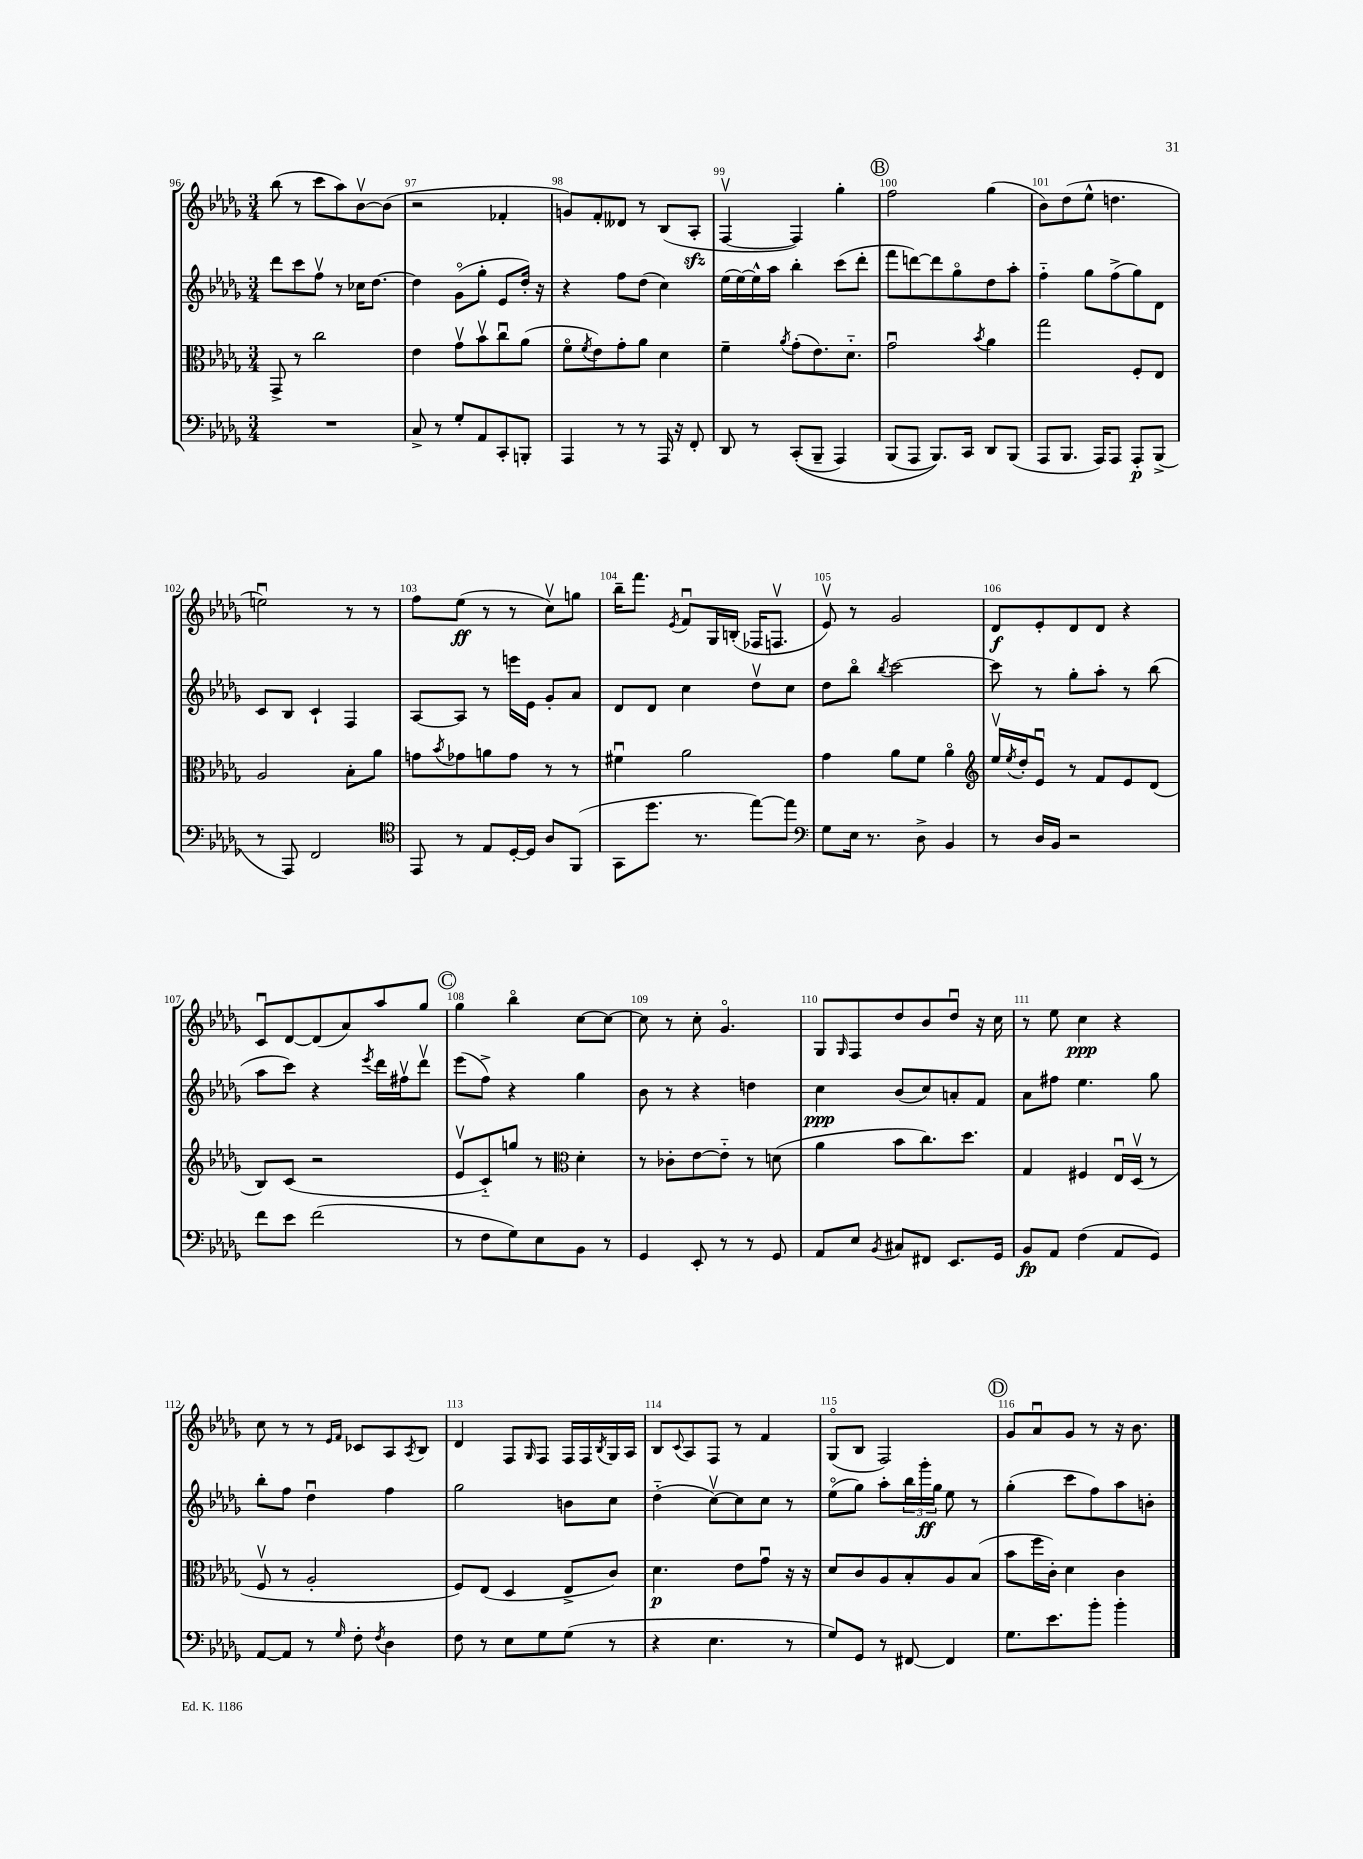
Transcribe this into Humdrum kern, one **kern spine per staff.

**kern	**dynam	**kern	**dynam	**kern	**dynam	**kern	**dynam
*part4	*part4	*part3	*part3	*part2	*part2	*part1	*part1
*staff4	*staff4	*staff3	*staff3	*staff2	*staff2	*staff1	*staff1
*clefF4	*	*clefC3	*	*clefG2	*	*clefG2	*
*k[b-e-a-d-g-]	*	*k[b-e-a-d-g-]	*	*k[b-e-a-d-g-]	*	*k[b-e-a-d-g-]	*
*M3/4	*	*M3/4	*	*M3/4	*	*M3/4	*
=96	=96	=96	=96	=96	=96	=96	=96
2.r	.	8GG-^/	.	8ddd-\L	.	(8bb-\	.
.	.	8r	.	8ccc\	.	8r	.
.	.	2cc\	.	8ffv\J	.	8ccc\L	.
.	.	.	.	8r	.	8aa-\)	.
.	.	.	.	16cc-X\KL	.	[8b-v\	.
.	.	.	.	[8.dd-\J	.	.	.
.	.	.	.	.	.	(8b-\J]	.
=97	=97	=97	=97	=97	=97	=97	=97
8C^/	.	4e-\	.	4dd-\]	.	2r	.
8r	.	.	.	.	.	.	.
8G-'/L	.	8g-v\L	.	(8g-\L	.	.	.
8AA-/	.	8b-v\	.	8gg-'\J	.	.	.
8CC'/	.	8ccu\	.	8e-/L	.	4f-X'/	.
8BBBn'/J	.	(8a-\J	.	16dd-'/Jk)	.	.	.
.	.	.	.	16r	.	.	.
=98	=98	=98	=98	=98	=98	=98	=98
4AAA-/	.	8f\L	.	4r	.	8gn/L)	.
.	.	8qf/	.	.	.	.	.
.	.	8e-\)	.	.	.	8f'/	.
8r	.	8g-'\	.	8ff\L	.	8d--X/J	.
8r	.	8a-\J	.	(8dd-\J	.	8r	.
16AAA-/	.	4d-\	.	4cc\)	.	(8B-/L	.
16r	.	.	.	.	.	.	.
8FF'/	.	.	.	.	.	8A-zz'/J	.
=99	=99	=99	=99	=99	=99	=99	=99
8DD-/	.	4f~\	.	(16ee-\LL	.	[4Fv/	.
.	.	.	.	[16ee-\)	.	.	.
8r	.	.	.	16ee-^^\]	.	.	.
.	.	.	.	16aa-\JJ	.	.	.
.	.	8qa-/	.	.	.	.	.
((8CC'/L	.	(8g-'\L	.	4bb-'\	.	4F/])	.
8BBB-~/J	.	8.e-\)	.	.	.	.	.
4AAA-/)	.	.	.	(8ccc\L	.	4gg-'\	.
.	.	8.d-\J	.	.	.	.	.
.	.	.	.	8ddd-'\J	.	.	.
!!LO:REH:place=s1:t=B
=100	=100	=100	=100	=100	=100	=100	=100
(8BBB-/L	.	2g-u\	.	8fff\L	.	2ff\	.
8AAA-/J	.	.	.	[8dddn\)	.	.	.
8.BBB-/L))	.	.	.	8ddd\]	.	.	.
.	.	.	.	8gg-\	.	.	.
16CC/Jk	.	.	.	.	.	.	.
.	.	8qb-/	.	.	.	.	.
8DD-/L	.	4a-\	.	8dd-\	.	(4gg-\	.
(8BBB-/J	.	.	.	8aa-'\J	.	.	.
=101	=101	=101	=101	=101	=101	=101	=101
8AAA-/L	.	2gg-\	.	4ff\	.	8b-\L)	.
8.BBB-/J	.	.	.	.	.	(8dd-\	.
.	.	.	.	8gg-\L	.	8ee-^^\J	.
16AAA-/KL)	.	.	.	.	.	.	.
8AAA-/J	.	.	.	(8ff^\	.	4.ddn\	.
8AAA-'/L	p	8F'/L	.	8gg-\)	.	.	.
(8BBB-^/J	.	8E-/J	.	8d-\J	.	.	.
!!LO:LB:g=z
=102	=102	=102	=102	=102	=102	=102	=102
8r	.	2A-/	.	8c/L	.	2eenu\)	.
8AAA-/)	.	.	.	8B-/J	.	.	.
2FF/	.	.	.	4c`/	.	.	.
.	.	8B-'\L	.	4F/	.	8r	.
.	.	8a-\J	.	.	.	8r	.
=103	=103	=103	=103	=103	=103	=103	=103
*clefC4	*	*	*	*	*	*	*
8EE-/	.	8gn\L	.	[8A-/L	.	8ff\L	.
.	.	8qb-/	.	.	.	.	.
8r	.	8g-X\	.	8A-/J]	.	(8ee-\J	ff
8E-/L	.	8an\	.	8r	.	8r	.
[16D-'/L	.	8g-\J	.	16eeen\LL	.	8r	.
16D-/JJ]	.	.	.	16e-\JJ	.	.	.
8A-/L	.	8r	.	8g-'/L	.	8ccv\L)	.
(8FF/J	.	8r	.	8a-/J	.	8ggn\J	.
=104	=104	=104	=104	=104	=104	=104	=104
8GG-\L	.	4f#Xu\	.	8d-/L	.	16bb-~\KL	.
.	.	.	.	.	.	8.fff\J	.
8.dd-\J	.	.	.	8d-/J	.	.	.
.	.	.	.	.	.	8qe-/	.
.	.	2a-\	.	4cc\	.	8fu/L	.
8.r	.	.	.	.	.	.	.
.	.	.	.	.	.	16G-/L	.
.	.	.	.	.	.	(16Bn'/JJ	.
[8ee-\L)	.	.	.	8dd-v\L	.	16F-X/KL	.
.	.	.	.	.	.	8.Fnv/J	.
8ee-\J]	.	.	.	8cc\J	.	.	.
=105	=105	=105	=105	=105	=105	=105	=105
*clefF4	*	*	*	*	*	*	*
8G-\L	.	4g-\	.	8dd-\L	.	8e-v/)	.
16E-\Jk	.	.	.	8bb-\J	.	8r	.
8.r	.	.	.	.	.	.	.
.	.	.	.	8qbb-/	.	.	.
.	.	8a-\L	.	[2ccc\	.	2g-/	.
8D-^\	.	8f\J	.	.	.	.	.
4BB-/	.	4a-\	.	.	.	.	.
=106	=106	=106	=106	=106	=106	=106	=106
*	*	*clefG2	*	*	*	*	*
8r	.	16ee-v/LL	.	8ccc\]	.	8d-/L	f
.	.	8qee-/	.	.	.	.	.
.	.	16dd-'/J	.	.	.	.	.
16D-/LL	.	8e-u/J	.	8r	.	8e-'/	.
16BB-/JJ	.	.	.	.	.	.	.
2r	.	8r	.	8gg-'\L	.	8d-/	.
.	.	8f/L	.	8aa-'\J	.	8d-/J	.
.	.	8e-/	.	8r	.	4r	.
.	.	(8d-/J	.	(8bb-\	.	.	.
!!LO:LB:g=z
=107	=107	=107	=107	=107	=107	=107	=107
8f\L	.	8B-/L)	.	8aa-\L	.	8cu/L	.
8e-\J	.	(8c/J	.	8ccc\J)	.	[8d-/	.
(2f\	.	2r	.	4r	.	(8d-/]	.
.	.	.	.	.	.	8a-/)	.
.	.	.	.	8qeee-/	.	.	.
.	.	.	.	16ddd-\LL	.	8aa-/	.
.	.	.	.	16ff#Xv\J	.	.	.
.	.	.	.	8ddd-v\J	.	8gg-/J	.
!!LO:REH:place=s1:t=C
=108	=108	=108	=108	=108	=108	=108	=108
8r	.	8e-v/L	.	(8eee-\L	.	4gg-\	.
8F\L	.	8c/)	.	8ff^\J)	.	.	.
8G-\)	.	8ggn/J	.	4r	.	4bb-\	.
8E-\	.	8r	.	.	.	.	.
*	*	*clefC3	*	*	*	*	*
8BB-\J	.	4d-'\	.	4gg-\	.	[8cc\L	.
8r	.	.	.	.	.	8cc\J_	.
=109	=109	=109	=109	=109	=109	=109	=109
4GG-/	.	8r	.	8b-\	.	8cc\]	.
.	.	8c-X'\L	.	8r	.	8r	.
8EE-'/	.	[8e-\	.	4r	.	8cc'\	.
8r	.	8e-\J]	.	.	.	4.g-/	.
8r	.	8r	.	4ddn\	.	.	.
8GG-/	.	(8dn\	.	.	.	.	.
=110	=110	=110	=110	=110	=110	=110	=110
8AA-/L	.	4a-\	.	4cc\	ppp	8G-/L	.
.	.	.	.	.	.	16qqG-/	.
8E-/J	.	.	.	.	.	8F/	.
8qBB-/	.	.	.	.	.	.	.
8C#X/L	.	8b-\L	.	(8b-/L	.	8dd-/	.
8FF#X/J	.	8.cc\)	.	8cc/)	.	8b-/	.
8.EE-/L	.	.	.	8an'/	.	8dd-u/J	.
.	.	8.dd-\J	.	.	.	.	.
.	.	.	.	8f/J	.	16r	.
16GG-/Jk	.	.	.	.	.	16cc\	.
=111	=111	=111	=111	=111	=111	=111	=111
8BB-/L	fp	4G-/	.	8a-\L	.	8r	.
8AA-/J	.	.	.	8ff#X\J	.	8ee-\	.
(4F\	.	4F#X/	.	4.ee-\	.	4cc\	ppp
8AA-/L	.	16E-u/LL	.	.	.	4r	.
.	.	(16D-v/JJ	.	.	.	.	.
8GG-/J)	.	8r	.	8gg-\	.	.	.
!!LO:LB:g=z
=112	=112	=112	=112	=112	=112	=112	=112
[8AA-/L	.	8Fv/	.	8bb-'\L	.	8cc\	.
8AA-/J]	.	8r	.	8ff\J	.	8r	.
8r	.	2A-'/	.	4dd-u\	.	8r	.
.	.	.	.	.	.	16qqe-/LL	.
16qqG-/	.	.	.	.	.	16qqf/JJ	.
8F'\	.	.	.	.	.	8c-X/L	.
8qF/	.	.	.	.	.	.	.
4D-\	.	.	.	4ff\	.	8A-/	.
.	.	.	.	.	.	8qA-/	.
.	.	.	.	.	.	8B-/J	.
=113	=113	=113	=113	=113	=113	=113	=113
8F\	.	8F/L)	.	2gg-\	.	4d-/	.
8r	.	(8E-/J	.	.	.	.	.
8E-\L	.	4D-/	.	.	.	8F/L	.
.	.	.	.	.	.	16qqG-/	.
8G-\	.	.	.	.	.	8F/J	.
(8G-\J	.	8E-^/L	.	8bn\L	.	16F/LL	.
.	.	.	.	.	.	16F/	.
.	.	.	.	.	.	8qB-/	.
8r	.	8c/J)	.	8cc\J	.	16G-/	.
.	.	.	.	.	.	16A-/JJ	.
=114	=114	=114	=114	=114	=114	=114	=114
4r	.	4.d-\	p	(4dd-\	.	8B-/L	.
.	.	.	.	.	.	8qqc/	.
.	.	.	.	.	.	8A-/	.
4.E-\	.	.	.	[8ccv\L)	.	8F/J	.
.	.	8e-\L	.	8cc\]	.	8r	.
.	.	8g-u\J	.	8cc\J	.	4f/	.
8r	.	16r	.	8r	.	.	.
.	.	16r	.	.	.	.	.
=115	=115	=115	=115	=115	=115	=115	=115
8G-/L)	.	8d-/L	.	(8ee-\L	.	(8G-/L	.
8GG-/J	.	8c/	.	8gg-\J)	.	8B-/J	.
8r	.	8A-/	.	8aa-'\L	.	2F/)	.
[8FF#X/	.	8B-'/	.	24bb-\L	.	.	.
.	.	.	.	24ggg-'\	ff	.	.
.	.	.	.	24gg-\JJ	.	.	.
4FF#/]	.	8A-/	.	8ee-\	.	.	.
.	.	(8B-/J	.	8r	.	.	.
!!LO:REH:place=s1:t=D
=116	=116	=116	=116	=116	=116	=116	=116
8.G-\L	.	8b-\L	.	(4gg-'\	.	8g-/L	.
.	.	16ff\L	.	.	.	8a-u/	.
8.e-\	.	16c'\JJ)	.	.	.	.	.
.	.	4d-\	.	8ccc\L	.	8g-/J	.
8b-'\J	.	.	.	8ff\)	.	8r	.
4b-'\	.	4c\	.	8aa-\	.	16r	.
.	.	.	.	.	.	8.b-\	.
.	.	.	.	8bn'\J	.	.	.
==	==	==	==	==	==	==	==
*-	*-	*-	*-	*-	*-	*-	*-
